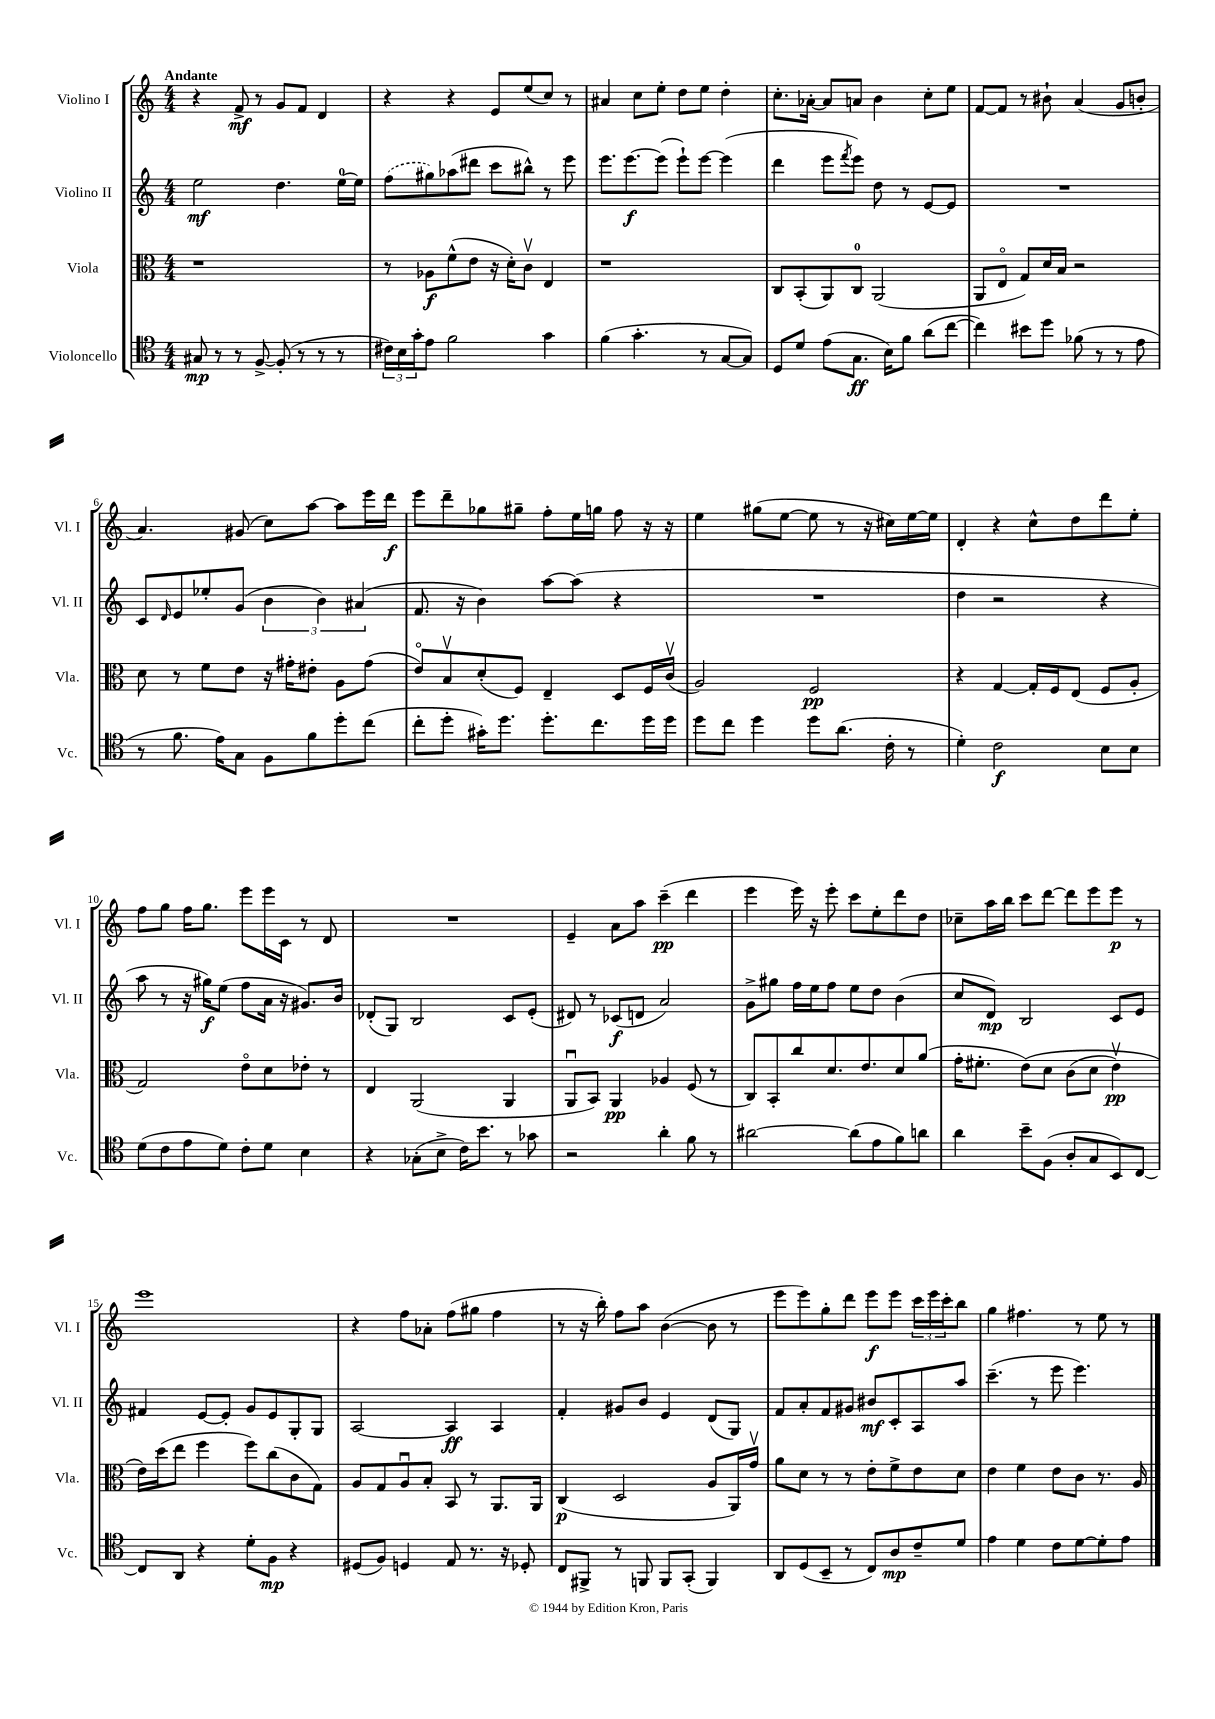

**kern	**dynam	**kern	**dynam	**kern	**dynam	**kern	**dynam
*part4	*part4	*part3	*part3	*part2	*part2	*part1	*part1
*staff4	*staff4	*staff3	*staff3	*staff2	*staff2	*staff1	*staff1
*I"Violoncello	*	*I"Viola	*	*I"Violino II	*	*I"Violino I	*
*I'Vc.	*	*I'Vla.	*	*I'Vl. II	*	*I'Vl. I	*
*clefC4	*	*clefC3	*	*clefG2	*	*clefG2	*
*k[]	*	*k[]	*	*k[]	*	*k[]	*
*M4/4	*	*M4/4	*	*M4/4	*	*M4/4	*
=1	=1	=1	=1	=1	=1	=1	=1
!	!	!	!	!	!	!LO:TX:a:B:t=Andante	!
8G#X/	mp	1r	.	2ee\	mf	4r	.
8r	.	.	.	.	.	.	.
8r	.	.	.	.	.	8f^/	mf
[8F^/	.	.	.	.	.	8r	.
(8F'/]	.	.	.	4.dd\	.	8g/L	.
8r	.	.	.	.	.	8f/J	.
8r	.	.	.	.	.	4d/	.
8r	.	.	.	[16ee\LL	.	.	.
.	.	.	.	16ee\JJ]	.	.	.
=2	=2	=2	=2	=2	=2	=2	=2
24c#X\LL)	.	8r	.	(8ff\L	.	4r	.
24B\	.	.	.	.	.	.	.
24g'\J	.	.	.	.	.	.	.
8e\J	.	8A-X\L	f	8gg#X\)	.	.	.
2f\	.	(8f^^\	.	(8aa-X\	.	4r	.
.	.	8e\J	.	8ddd#X\J	.	.	.
.	.	16r	.	8ccc\L	.	8e/L	.
.	.	16d'\KL)	.	.	.	.	.
.	.	8cv\J	.	8bb#X^^\J)	.	(8ee/	.
4g\	.	4E/	.	8r	.	8cc/J)	.
.	.	.	.	8eee\	.	8r	.
=3	=3	=3	=3	=3	=3	=3	=3
(4f\	.	1r	.	8.eee\L	.	4a#X/	.
.	.	.	.	[8.eee\	f	.	.
4.g'\	.	.	.	.	.	8cc\L	.
.	.	.	.	(8eee\J]	.	8ee'\J	.
.	.	.	.	8eee`\L)	.	8dd\L	.
8r	.	.	.	[8eee\J	.	8ee\J	.
[8G/L	.	.	.	(4eee\]	.	4dd'\	.
8G/J])	.	.	.	.	.	.	.
=4	=4	=4	=4	=4	=4	=4	=4
8D/L	.	8C/L	.	4ddd\	.	8.cc'\L	.
8d/J	.	(8BB'/	.	.	.	.	.
.	.	.	.	.	.	[16a-X'\Jk	.
(8e\L	.	8AA/)	.	8eee\L	.	8a-/L]	.
.	.	.	.	8qfff/	.	.	.
8.G\J	ff	8C/J	.	8eee\J)	.	8an/J	.
.	.	(2AA/	.	8dd\	.	4b\	.
16B\KL)	.	.	.	.	.	.	.
8f\J	.	.	.	8r	.	.	.
(8a\L	.	.	.	[8e/L	.	8cc'\L	.
[8cc\J	.	.	.	8e/J]	.	8ee\J	.
=5	=5	=5	=5	=5	=5	=5	=5
4cc\])	.	8AA/L	.	1r	.	[8f/L	.
.	.	8E/J	.	.	.	8f/J]	.
8b#X\L	.	8G/L)	.	.	.	8r	.
8dd\J	.	16d/L	.	.	.	8b#X`\	.
.	.	16B/JJ	.	.	.	.	.
(8f-X\	.	2r	.	.	.	(4a/	.
8r	.	.	.	.	.	.	.
8r	.	.	.	.	.	8g/L	.
8e\	.	.	.	.	.	8bn'/J	.
!!LO:LB:g=z
=6	=6	=6	=6	=6	=6	=6	=6
8r	.	8d\	.	8c/L	.	4.a/)	.
.	.	.	.	16qqd/	.	.	.
8.f\	.	8r	.	8e/	.	.	.
.	.	8f\L	.	8ee-X'/	.	.	.
16e\KL)	.	.	.	.	.	.	.
8G\J	.	8e\J	.	(8g/J	.	(8g#X/	.
8F\L	.	16r	.	6b\	.	8cc\L)	.
.	.	16g#X'\KL	.	.	.	.	.
8f\	.	8e#X'\J	.	.	.	[8aa\J	.
.	.	.	.	6b\)	.	.	.
8dd'\	.	8A\L	.	.	.	8aa\L]	.
.	.	.	.	(6a#X/	.	.	.
(8cc\J	.	(8g#\J	.	.	.	16eee\L	.
.	.	.	.	.	.	16ddd\JJ	f
=7	=7	=7	=7	=7	=7	=7	=7
8cc'\L	.	8e/L)	.	8.f/	.	8eee\L	.
8dd'\J	.	8Bv/	.	.	.	8ddd~\	.
.	.	.	.	16r	.	.	.
16g#X'\KL)	.	(8d'/	.	4b\)	.	8gg-X\	.
8.dd\J	.	.	.	.	.	.	.
.	.	8F/J)	.	.	.	8gg#X~\J	.
8.dd'\L	.	4E~/	.	[8aa\L	.	8ff'\L	.
.	.	.	.	(8aa\J]	.	16ee\L	.
8.cc\	.	.	.	.	.	16ggn\JJ	.
.	.	8D/L	.	4r	.	8ff\	.
16dd\L	.	16F/L	.	.	.	16r	.
16dd\JJ	.	(16cv/JJ	.	.	.	16r	.
=8	=8	=8	=8	=8	=8	=8	=8
8dd\L	.	2A/)	.	1r	.	4ee\	.
8cc\J	.	.	.	.	.	.	.
4dd\	.	.	.	.	.	(8gg#X\L	.
.	.	.	.	.	.	[8ee\J	.
8dd\L	.	2F/	pp	.	.	8ee\]	.
(8.a\J	.	.	.	.	.	8r	.
.	.	.	.	.	.	16r	.
16c'\	.	.	.	.	.	16cc#X\LL)	.
8r	.	.	.	.	.	[16ee\	.
.	.	.	.	.	.	16ee\JJ]	.
=9	=9	=9	=9	=9	=9	=9	=9
4d'\)	.	4r	.	4dd\	.	4d'/	.
2c\	f	[4G/	.	2r	.	4r	.
.	.	16G'/LL]	.	.	.	8cc^^\L	.
.	.	16F/J	.	.	.	.	.
.	.	(8E/J	.	.	.	8dd\	.
8B\L	.	8F/L	.	4r	.	8ddd\	.
8B\J	.	8A'/J	.	.	.	8ee'\J	.
!!LO:LB:g=z
=10	=10	=10	=10	=10	=10	=10	=10
(8d\L	.	2G/)	.	8aa\	.	8ff\L	.
8c\	.	.	.	8r	.	8gg\J	.
8e\	.	.	.	16r	.	16ff\KL	.
.	.	.	.	16gg#X\KL)	f	8.gg\J	.
8d\J)	.	.	.	(8ee\J	.	.	.
8c'\L	.	8e\L	.	8ff\L	.	8eee\L	.
8d\J	.	8d\	.	16a\Jk	.	16eee\L	.
.	.	.	.	16r	.	16c\JJ	.
4B\	.	8e-X'\J	.	8.g#X/L)	.	8r	.
.	.	8r	.	.	.	8d/	.
.	.	.	.	16b/Jk	.	.	.
=11	=11	=11	=11	=11	=11	=11	=11
4r	.	4E/	.	(8d-X'/L	.	1r	.
.	.	.	.	8G/J)	.	.	.
(8G-X'\L	.	(2AA/	.	2B/	.	.	.
8B^\J	.	.	.	.	.	.	.
16c\KL)	.	.	.	.	.	.	.
8.b\J	.	.	.	.	.	.	.
8r	.	4AA/	.	8c/L	.	.	.
8g-X\	.	.	.	(8e'/J	.	.	.
=12	=12	=12	=12	=12	=12	=12	=12
2r	.	8AAu/L	.	8d#X/)	.	4e~/	.
.	.	8BB/J)	.	8r	.	.	.
.	.	4AA/	pp	(8c-X/L	f	8a\L	.
.	.	.	.	8dn/J	.	8aa\J	.
4a'\	.	4A-X/	.	2a/)	.	(4ccc~\	pp
8f\	.	(8F/	.	.	.	4ddd\	.
8r	.	8r	.	.	.	.	.
=13	=13	=13	=13	=13	=13	=13	=13
[2a#X\	.	8C/L)	.	8g^\L	.	4eee\	.
.	.	8BB'/	.	8gg#X\J	.	.	.
.	.	8cc/	.	16ff\LL	.	16eee\)	.
.	.	.	.	16ee\J	.	16r	.
.	.	8.d/	.	8ff\J	.	8eee'\	.
(8a#\L]	.	.	.	8ee\L	.	8ccc\L	.
.	.	8.e/	.	.	.	.	.
8e\	.	.	.	8dd\J	.	8ee'\	.
8f\)	.	8d/	.	(4b\	.	8ddd\	.
8an\J	.	(8a/J	.	.	.	8dd\J	.
=14	=14	=14	=14	=14	=14	=14	=14
4a\	.	16g'\KL	.	8cc/L	.	8cc-X~\L	.
.	.	8.f#X'\J	.	.	.	.	.
.	.	.	.	8d/J)	mp	16aa\L	.
.	.	.	.	.	.	16bb\JJ	.
8b~\L	.	(8e\L)	.	2B/	.	8ccc\L	.
(8F\J	.	8d\J	.	.	.	[8ddd\J	.
8A'/L	.	(8c\L	.	.	.	8ddd\L]	.
8G/	.	8d\J	.	.	.	8eee\	.
8BB/)	.	4ev\)	pp	8c/L	.	8eee\J	p
[8C/J	.	.	.	8e/J	.	8r	.
!!LO:LB:g=z
=15	=15	=15	=15	=15	=15	=15	=15
8C/L]	.	16e\LL)	.	4f#X/	.	1eee	.
.	.	(16dd\J	.	.	.	.	.
8AA/J	.	8ee\J	.	.	.	.	.
4r	.	4ff\	.	[8e/L	.	.	.
.	.	.	.	8e'/J]	.	.	.
8d'\L	.	8ff\L)	.	8g/L	.	.	.
8F\J	mp	(8cc\	.	8e/	.	.	.
4r	.	8c\	.	8G'/	.	.	.
.	.	8G\J)	.	8G/J	.	.	.
=16	=16	=16	=16	=16	=16	=16	=16
(8D#X/L	.	8A/L	.	[2A/	.	4r	.
8F/J)	.	8G/	.	.	.	.	.
4Dn/	.	8Au/	.	.	.	8ff\L	.
.	.	8B'/J	.	.	.	8a-X'\J	.
8E/	.	8BB/	.	4A/]	ff	(8ff\L	.
8.r	.	8r	.	.	.	8gg#X\J	.
.	.	8.AA/L	.	4A/	.	4ff\	.
16r	.	.	.	.	.	.	.
8D-X'/	.	.	.	.	.	.	.
.	.	16AA/Jk	.	.	.	.	.
=17	=17	=17	=17	=17	=17	=17	=17
8C/L	.	(4C/	p	4f'/	.	8r	.
8FF#X^/J	.	.	.	.	.	16r	.
.	.	.	.	.	.	16bb'\)	.
8r	.	2D/	.	8g#X/L	.	8ff\L	.
8FFn/	.	.	.	8b/J	.	8aa\J	.
8FF/L	.	.	.	4e/	.	([4b\	.
(8GG'/J	.	.	.	.	.	.	.
4FF/)	.	8A/L	.	(8d/L	.	8b\]	.
.	.	16AA/L)	.	8G/J)	.	8r	.
.	.	16gv/JJ	.	.	.	.	.
=18	=18	=18	=18	=18	=18	=18	=18
8AA/L	.	8a\L	.	8f/L	.	8eee\L	.
(8D/	.	8d\J	.	8a'/	.	8eee\)	.
8BB~/J	.	8r	.	8f/	.	8gg'\	.
8r	.	8r	.	8g#X/J	.	8ddd\J	.
8C/L)	.	8e'\L	.	8b#X/L	mf	8eee\L	f
8A/	mp	8f^\	.	8c'/	.	8eee\J	.
8c~/	.	8e\	.	8A/	.	24ccc\LL	.
.	.	.	.	.	.	24eee\	.
.	.	.	.	.	.	24ccc'\J	.
8d/J	.	8d\J	.	8aa/J	.	8bb\J	.
=19	=19	=19	=19	=19	=19	=19	=19
4e\	.	4e\	.	(4.ccc~\	.	4gg\	.
4d\	.	4f\	.	.	.	4.ff#X\	.
.	.	.	.	8r	.	.	.
8c\L	.	8e\L	.	8eee\	.	.	.
[8d\	.	8c\J	.	4.eee\)	.	8r	.
8d'\]	.	8.r	.	.	.	8ee\	.
8e\J	.	.	.	.	.	8r	.
.	.	16A/	.	.	.	.	.
==	==	==	==	==	==	==	==
*-	*-	*-	*-	*-	*-	*-	*-
